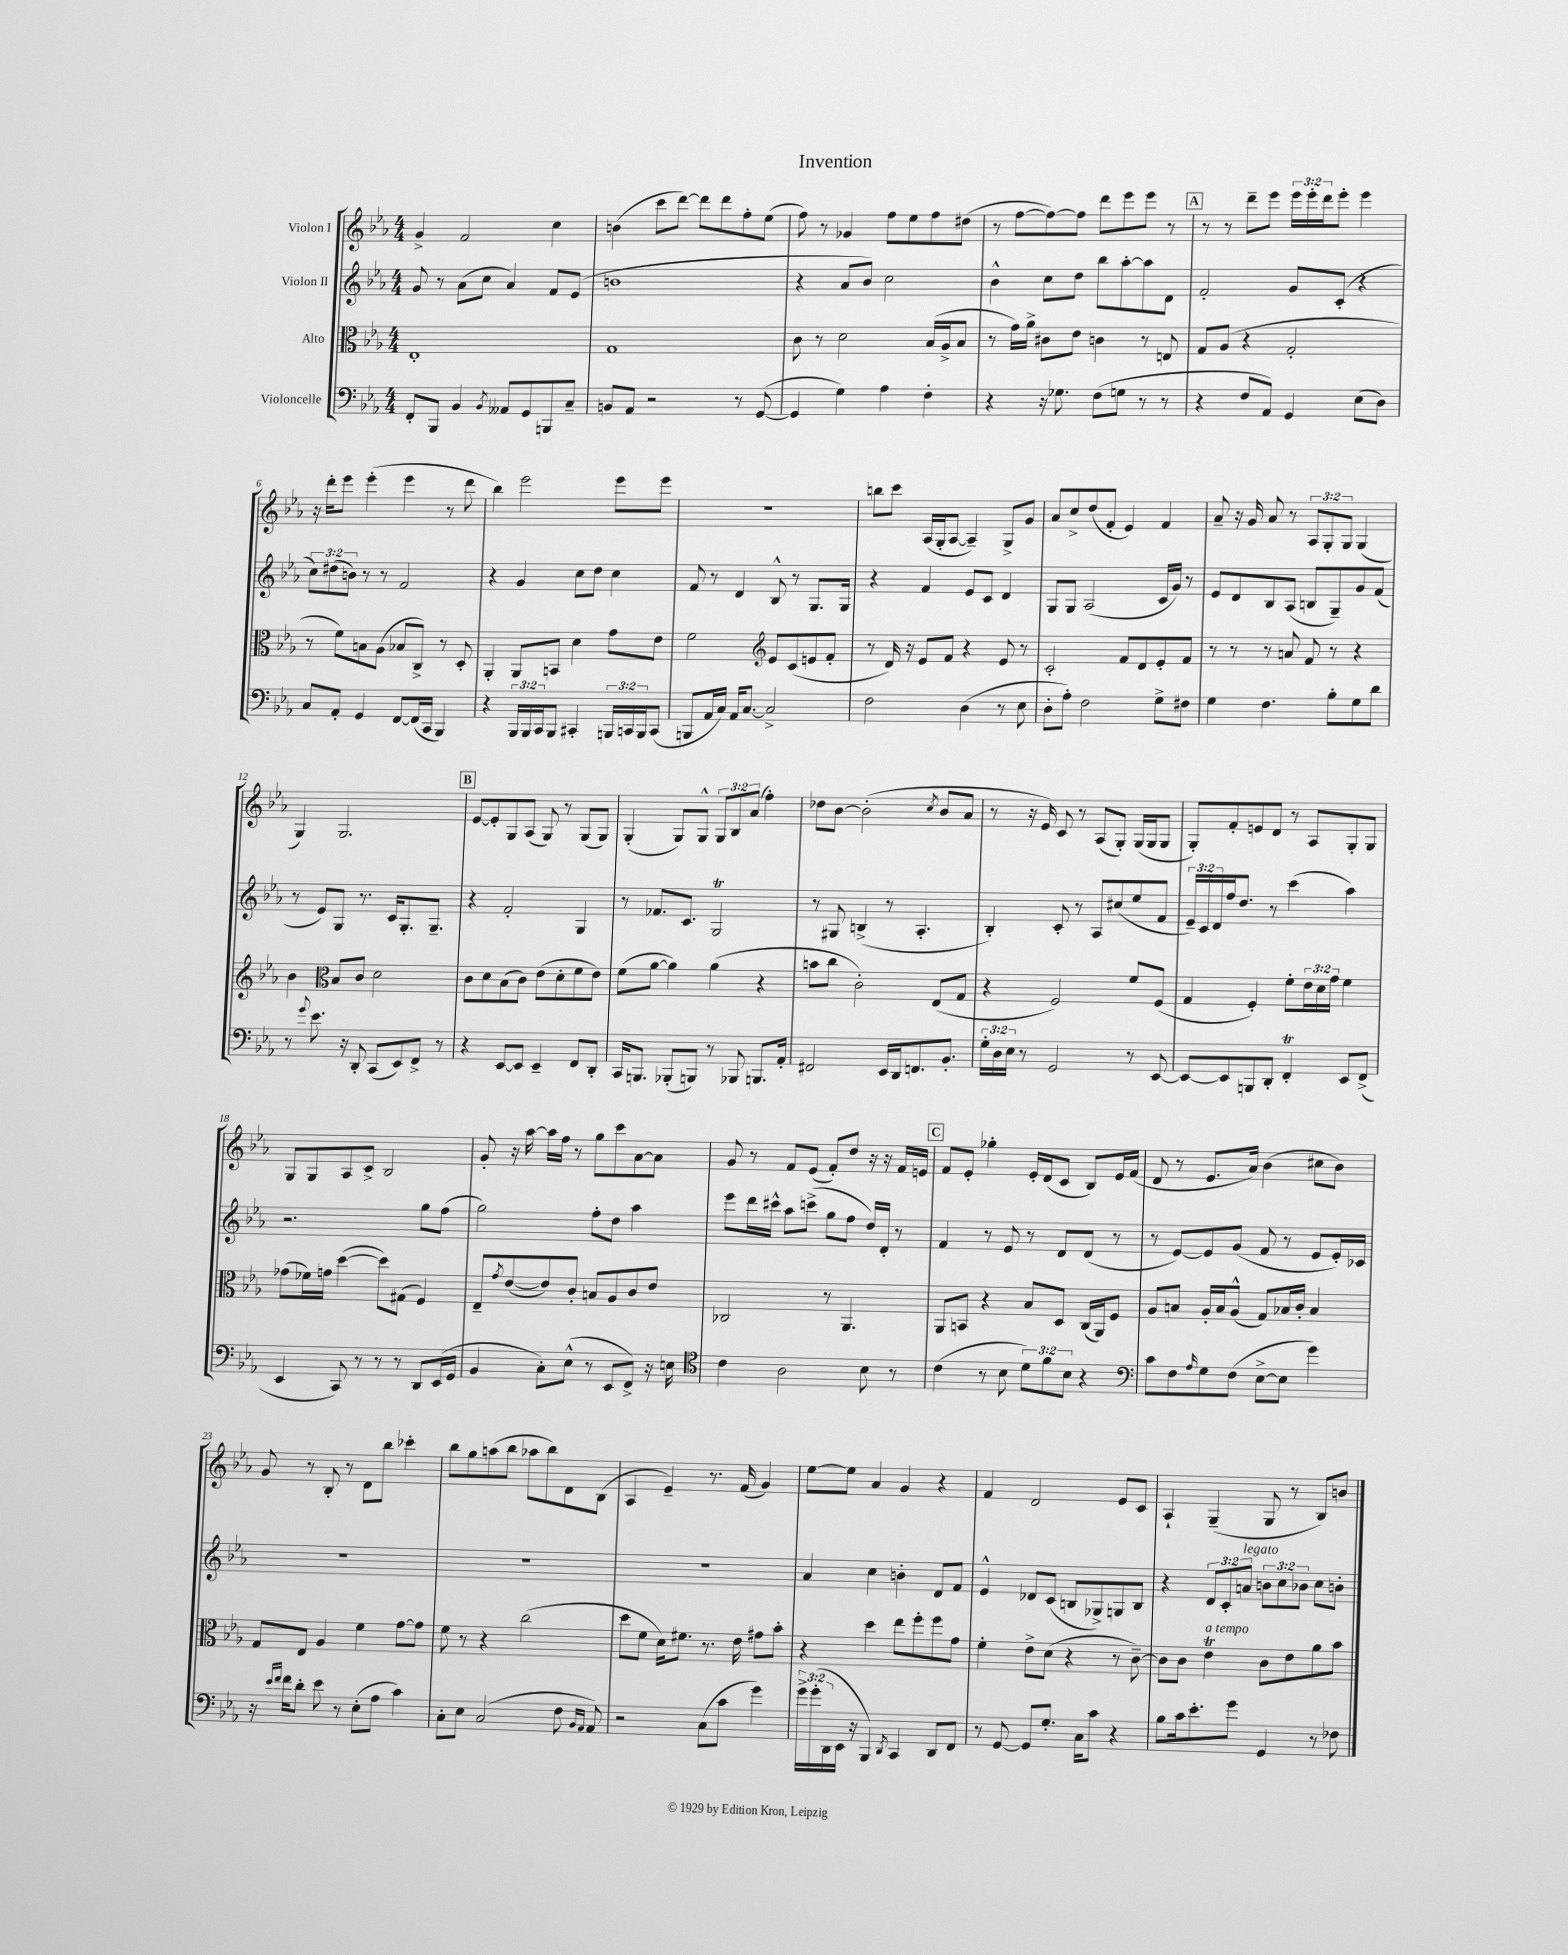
\header { title = "Invention" }
<<
\new StaffGroup <<
\new Staff = "s0" \with { instrumentName = "Violon I" } {
    \clef treble \key ees \major \numericTimeSignature \time 4/4 \override Staff.TupletNumber.text = #tuplet-number::calc-fraction-text
    g'4-> f'2 c''4 |
    b'4( c'''8 d'''8~) d'''8 d'''8 f''8-. ees''8( |
    f''8) r8 ges'4 f''8 ees''8 f''8 dis''8( |
    r8 f''8~ f''8~) f''8 d'''8 ees'''8 ees'''8 r8 |
    \mark \markup { \box "A" } r8 r8 d'''8-- ees'''8 \tuplet 3/2 { ees'''16 ees'''16-. d'''16 } ees'''8-. ees'''4 |
    r16 d'''16-. ees'''8 ees'''4-.( ees'''4 r8 d'''8 |
    bes''4) ees'''2 ees'''8 ees'''8 |
    R1 |
    b''8 c'''8 aes16( g16-. aes8~ aes4--) g8-> g'8 |
    aes'8 c''8-> d''8( f'8-. ees'4) f'4 |
    aes'8-- r16 g'16 aes'8 r8 \tuplet 3/2 { aes8 g8-. g8 } g4( |
    g4) g2. |
    \mark \markup { \box "B" } ees'8~ ees'8-. g8 aes8( g8) r8 g8( g8) |
    g4-.( g8) g8-^ \tuplet 3/2 { g8 bes8 aes'8( } f''4-.) |
    des''8 bes'8~ bes'2-.( \acciaccatura { c''8 } bes'8 aes'8 |
    r8 r16 ees'16) c'8 r8 aes8( g8-.) g16( g16 g8 |
    g8-.) f'8-. e'8 d'8 r8 aes8 g8-. g8 |
    g8 g8 aes8 c'8-> bes2 |
    g'8-. r16 aes''16~ aes''16 f''16 r8 g''8 c'''8 aes'8~ aes'8 |
    g'8 r8 f'8 ees'8( f'8-.) d''8 r16 r16 f'16 e'16 |
    \mark \markup { \box "C" } f'8 ees'8-. ges''4-. ees'16-. d'16( c'8 bes8) ees'16 f'16( |
    d'8 r8 ees'8. aes'16) bes'4( cis''8 bes'8) |
    g'8 r8 bes8-. r8 d'8 bes''8 ces'''4-. |
    bes''8 g''8 a''8( bes''8 aes''8 bes''8) d'8 bes8( |
    aes4 ees'4--) r8. f'16( g'4) |
    ees''8~ ees''8 aes'4 g'4 r4 |
    f'4 d'2 ees'8 c'8 |
    aes4-! g4--( g8 r8 bes8) b'8 \bar "|." |
}
\new Staff = "s1" \with { instrumentName = "Violon II" } {
    \clef treble \key ees \major \numericTimeSignature \time 4/4 \override Staff.TupletNumber.text = #tuplet-number::calc-fraction-text
    g'8 r8 aes'8( c''8 aes'4) f'8 ees'8( |
    b'1 |
    r4 aes'8 bes'8) c''2 |
    bes'4-^ c''8 d''8 bes''8 aes''8~-. aes''8 d'8 |
    \mark \markup { \box "A" } f'2-. g'8 c'8-.( r4 |
    \tuplet 3/2 { c''8) dis''8( b'8) } r8 r8 f'2 |
    r4 g'4 c''8 d''8 c''4 |
    f'8 r8 d'4 bes8-^ r8 g8. g16 |
    r4 f'4 ees'8 c'8 d'4 |
    g8 g8 aes2( c'16 g'16) r8 |
    ees'8 d'8 bes8 aes8( b8 g8--) g'8 f'8( |
    r8 ees'8) g8 r8. c'16 g8.-. g8.-- |
    \mark \markup { \box "B" } r4 f'2-. g4 |
    r8 fes'8. c'8. g2\trill |
    r8 gis8 b4->( r8 aes4.-. |
    bes4-.) c'8-. r8 aes8 cis''8( ees''8 f'8 |
    \tuplet 3/2 { ees'16--) c'16 d'16 } f''16 d''8. r8 c'''4( aes''4) |
    r2. g''8 f''8( |
    g''2) f''8-. d''8 aes''4 |
    ees'''8 d'''16 cis'''16-^ aes''8 c'''8->( g''8 f''8 d''16) d'16-. r8 |
    \mark \markup { \box "C" } f'4 r8 ees'8 r8 d'8 d'8( r8 |
    r8 ees'8~) ees'8 g'8( f'8 r8 ees'8 ees'16-.) ces'16 |
    R1 |
    R1 |
    R1 |
    aes'4 c''4 b'4-. d'8 f'8 |
    ees'4-^ des'8 c'8( b8 ges8->) g8 b8 |
    r4 \tuplet 3/2 { d'8 c'8-. a'8^\markup { \italic "legato" } } \tuplet 3/2 { b'8 c''8 bes'8 } c''8 b'8-. \bar "|." |
}
\new Staff = "s2" \with { instrumentName = "Alto" } {
    \clef alto \key ees \major \numericTimeSignature \time 4/4 \override Staff.TupletNumber.text = #tuplet-number::calc-fraction-text
    ees1-. |
    g1 |
    c'8 r8 d'2 bes16( aes16-> bes8 |
    r8 g'16) aes'16-> cis'8 ees'8 c'4 r8 e8 |
    \mark \markup { \box "A" } g8 aes8( r4 g2-. |
    r8 f'8) b8 aes8( bes8 c8->) r8 d8-. |
    aes,4-. aes,8 b,8 d'4 g'8 ees'8 |
    f'2 \clef treble ees'8 c'8( e'8 f'8-. |
    r8 d'16) r16 ees'8 f'8 r4 ees'8 r8 |
    c'2-. f'8 d'8 ees'8-. f'8 |
    r8 r8 r8 a'8 f'8 r8 r4 |
    bes'4 \clef alto bes8 c'8 d'2 |
    \mark \markup { \box "B" } c'8 d'8 bes8( c'8) ees'8( d'8-. f'8 ees'8) |
    f'8( aes'8~ aes'4) aes'4( r4 |
    b'8 c''8 c'2-.) ees8( g8 |
    r4 f2) f'8 f8( |
    g4 f4-.) f'8-. \tuplet 3/2 { ees'16 d'16 g'16 } f'4 |
    ges'8( fes'16) g'16 d''4~( d''8) gis8( f4) |
    ees8-- \acciaccatura { g'8 } ees'8~( ees'8) c'8-. b8 aes8 c'8 ees'8 |
    ces2 r8 aes,4. |
    \mark \markup { \box "C" } aes,8 b,8 r4 bes8 d8 c16( aes,16) f8 |
    aes8 b8 aes16-. b16 aes8-^( g8) bes16 c'16-. bes4 |
    g8 ees8 aes4 f'4 g'8~ g'8 |
    f'8 r8 r4 c''2( |
    d''8 f'8 d'16) fis'8. r8. ees'16 gis'8 bes'8-. |
    r4 d''4 ees''8 f''8-. f''8 g'8 |
    f'4-. ees'8-> d'8( r4 r8 c'8~--) |
    c'8 c'8 ees'4\trill^\markup { \italic "a tempo" } c'8 ees'8 aes'8 bes'8 \bar "|." |
}
\new Staff = "s3" \with { instrumentName = "Violoncelle" } {
    \clef bass \key ees \major \numericTimeSignature \time 4/4 \override Staff.TupletNumber.text = #tuplet-number::calc-fraction-text
    f,8-. bes,,8 bes,4 \acciaccatura { bes,8 } aeses,8 g,8 b,,8 c8-- |
    b,8 aes,8 r2 r8 g,8~( |
    g,4 g4) aes4 f4-. |
    r4 r16 ges8. f8( g8 r8 r8 |
    \mark \markup { \box "A" } r4 f8 aes,8) g,4 ees8( d8) |
    c8 aes,8-. g,4 f,8~ f,16( c,16 bes,,4) |
    r4 \tuplet 3/2 { bes,,16 bes,,16 c,16 } bes,,8 cis,4-. \tuplet 3/2 { b,,16 c,16 b,,16 } c,8( |
    b,,8 aes,16 c16) aes,16 c8.~ c2-> |
    f2 d4( r8 ees8 |
    d8-. aes8-.) f2 g8-> fis8 |
    g4 f4. bes8-. g8 d'8 |
    r8 \appoggiatura { g'8 } ees'8. r16 d,8-. c,8( ees,8) f,8-> r8 |
    \mark \markup { \box "B" } r4 ees,8~ ees,8 ees,4-- f,8 d,8-. |
    c,16 b,,8. bes,,8-.( b,,8) r8 bes,,8 b,,8. aes,16-. |
    fis,2 ees,16 d,16 f,8. bes,8.-. |
    \tuplet 3/2 { g16-. d16 ees16 } r8 g,2 r8 ees,8~ |
    ees,8~ ees,8 b,,8 d,8-. f,4-.\trill ees,8 f,8->( |
    ees,4 c,8) r8 r8 r8 d,8 ees,16( g,16 |
    bes,4 c8-.) ees8-^( r8 ees,8 f,8->) r16 e16 |
    \clef tenor c'4 aes2 bes8 r8 |
    \mark \markup { \box "C" } c'4( r8 bes8 \tuplet 3/2 { d'8) f'8 bes8 } r4 |
    \clef bass c'8 f8 \grace { aes16 } g8 f8( ees8~-> ees8 g'4) |
    r16 \grace { ees'16 f'16 } f'16 d'8-. ees'8 r8 ees8-.( aes8 c'4) |
    c8-. ees8 c2( f8 \grace { bes,16 aes,16 } aes,8) |
    r2 c8( c'8 g'4) |
    \tuplet 3/2 { g'16-> g'16-.( d,16 } ees,16 r16 bes,,4) \acciaccatura { d,8 } c,4 d,8 f,8 |
    r8 g,8~ g,8 g8.-. c16 c'8 r4 |
    bes8 c'16 ees'8.-. g'8 g,4 r8 fes8 \bar "|." |
}
>>
>>
